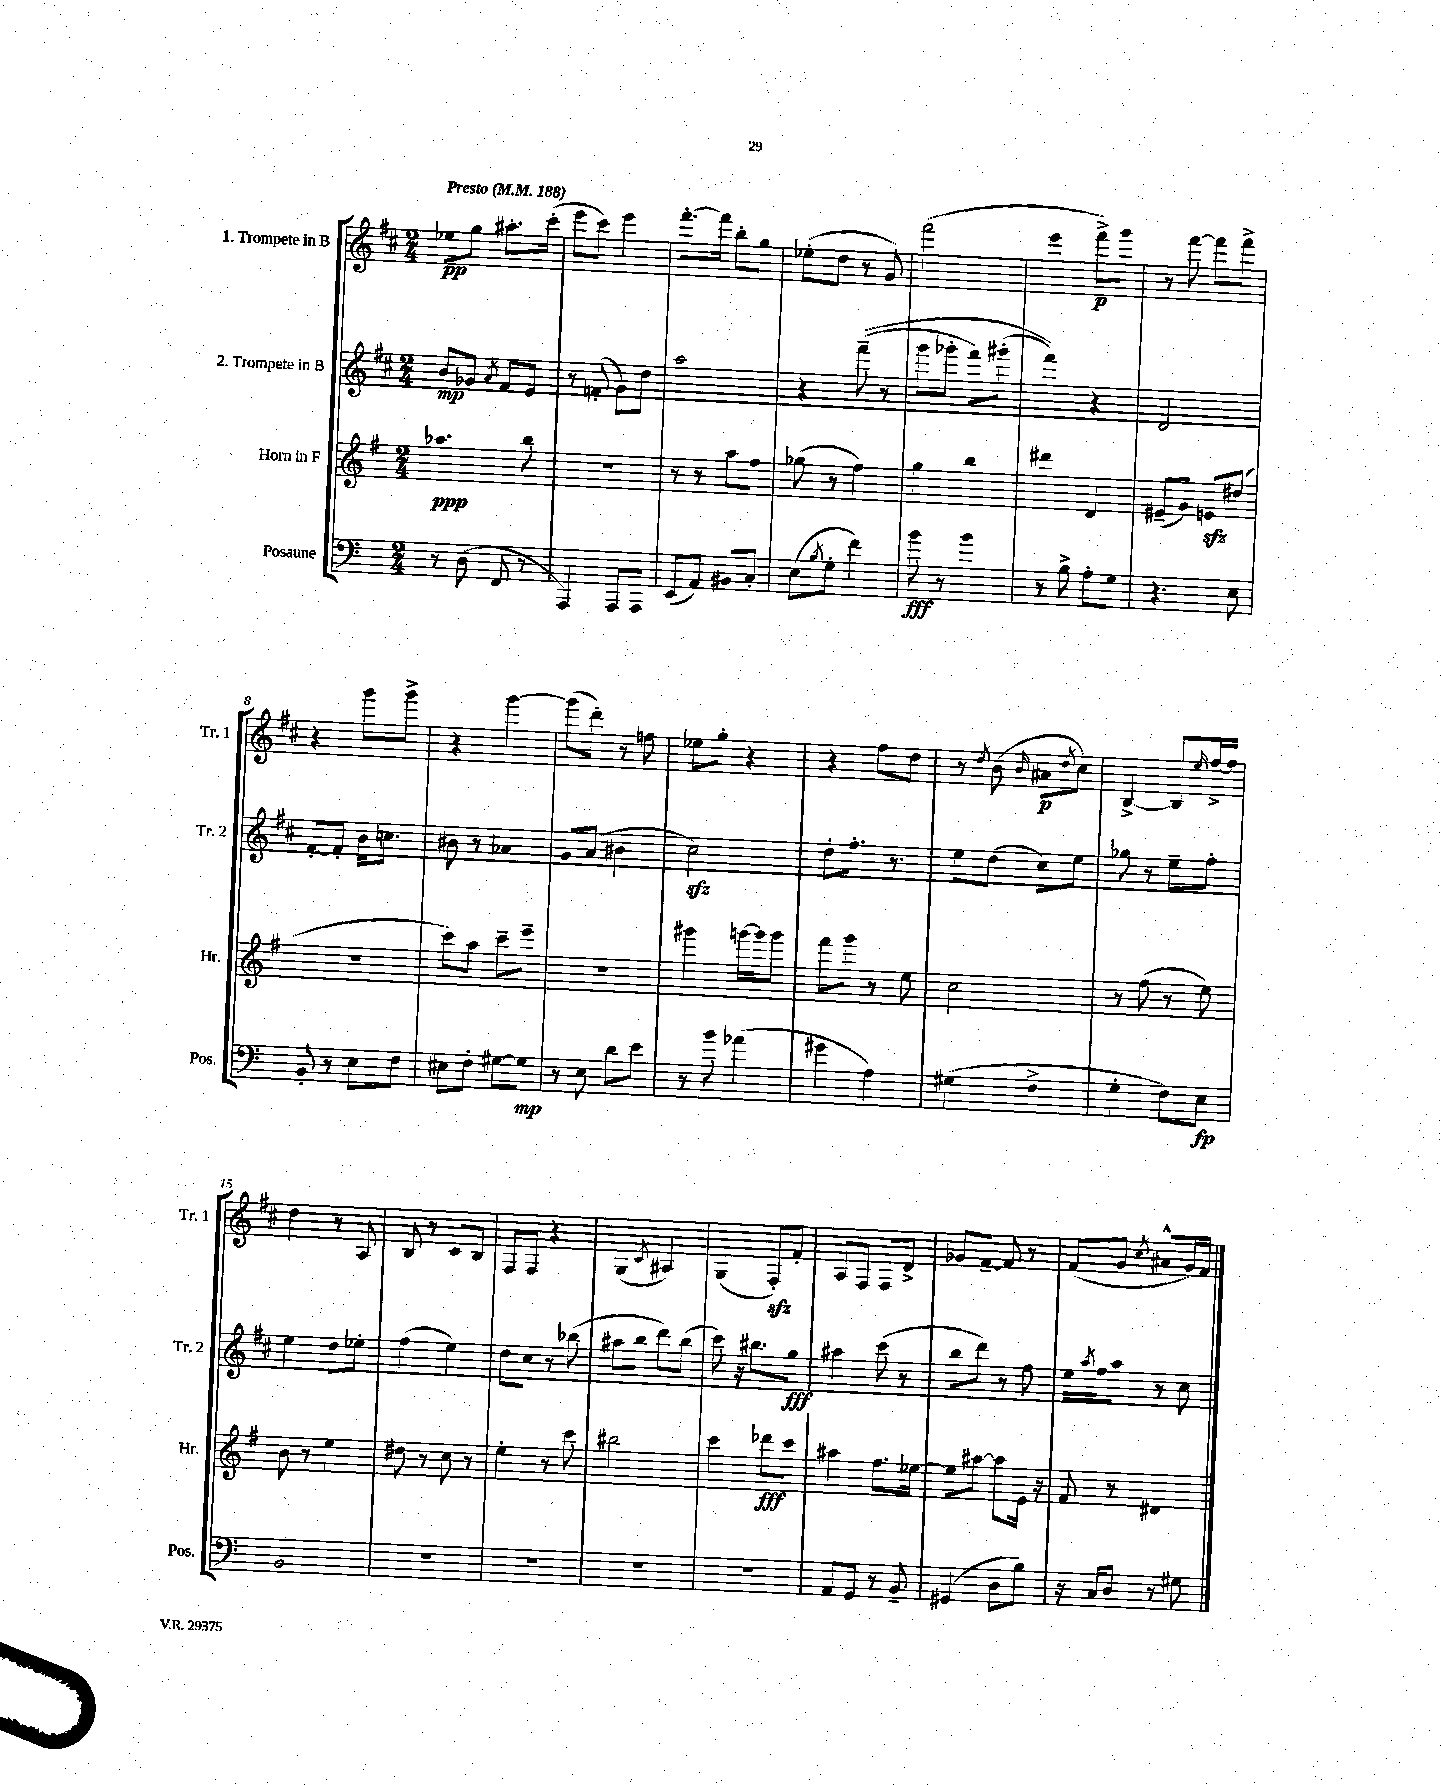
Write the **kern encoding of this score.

**kern	**dynam	**kern	**dynam	**kern	**dynam	**kern	**dynam
*part4	*part4	*part3	*part3	*part2	*part2	*part1	*part1
*staff4	*staff4	*staff3	*staff3	*staff2	*staff2	*staff1	*staff1
*I"Posaune	*	*I"Horn in F	*	*I"2. Trompete in B	*	*I"1. Trompete in B	*
*I'Pos.	*	*I'Hr.	*	*I'Tr. 2	*	*I'Tr. 1	*
*clefF4	*	*clefG2	*	*clefG2	*	*clefG2	*
*k[]	*	*k[f#]	*	*k[f#c#]	*	*k[f#c#]	*
*M2/4	*	*M2/4	*	*M2/4	*	*M2/4	*
*MM188	*	*MM188	*	*MM188	*	*MM188	*
=1	=1	=1	=1	=1	=1	=1	=1
!	!	!	!	!	!	!LO:TX:a:B:t=Presto	!
8r	.	4.aa-X\	ppp	8b/L	mp	8ee-X\L	pp
(8D\	.	.	.	8g-X/J	.	8gg\J	.
.	.	.	.	8qa/	.	.	.
8FF/	.	.	.	8f#/L	.	8.aa#X'\L	.
8r	.	8bb\	.	8e/J	.	.	.
.	.	.	.	.	.	(16ccc#'\Jk	.
=2	=2	=2	=2	=2	=2	=2	=2
4AAA/)	.	2r	.	8r	.	8eee\L	.
.	.	.	.	(8fn'/	.	8ccc#\J)	.
8AAA/L	.	.	.	8g\L)	.	4eee\	.
8AAA/J	.	.	.	8dd\J	.	.	.
=3	=3	=3	=3	=3	=3	=3	=3
(8EE/L	.	8r	.	2aa\	.	[8.fff#'\L	.
8AA/J)	.	8r	.	.	.	.	.
.	.	.	.	.	.	16fff#\Jk]	.
8BB#X/L	.	8aa\L	.	.	.	8bb'\L	.
8C'/J	.	8ff#\J	.	.	.	8gg\J	.
=4	=4	=4	=4	=4	=4	=4	=4
(8E\L	.	(8gg-X\	.	4r	.	(8ee-X'\L	.
8qB/	.	.	.	.	.	.	.
8G'\J	.	8r	.	.	.	8dd\J	.
4f\)	.	4ff#\)	.	((8fff#~\	.	8r	.
.	.	.	.	8r	.	8g/)	.
=5	=5	=5	=5	=5	=5	=5	=5
8b\	fff	4gg\	.	8ggg\L	.	(2fff#\	.
8r	.	.	.	8ggg-X'\J	.	.	.
4b\	.	4bb\	.	8fff#\L)	.	.	.
.	.	.	.	(8ggg#X'\J	.	.	.
=6	=6	=6	=6	=6	=6	=6	=6
8r	.	4ddd#X\	.	4fff#\))	.	4eee\	.
8B^\	.	.	.	.	.	.	.
8A'\L	.	4d/	.	4r	.	8fff#^\L)	p
8G\J	.	.	.	.	.	8ggg\J	.
=7	=7	=7	=7	=7	=7	=7	=7
4.r	.	(8e#X~/L	.	2d/	.	8r	.
.	.	8g/J)	.	.	.	[8fff#\	.
.	.	8enzz/L	.	.	.	8fff#\L]	.
8E\	.	(8dd#X/J	.	.	.	8fff#^\J	.
!!LO:LB:g=z
=8	=8	=8	=8	=8	=8	=8	=8
8BB'/	.	2r	.	[8f#'/L	.	4r	.
8r	.	.	.	8f#'/J]	.	.	.
8E\L	.	.	.	16b\KL	.	8ggg\L	.
.	.	.	.	8.ccn\J	.	.	.
8F\J	.	.	.	.	.	8ggg^\J	.
=9	=9	=9	=9	=9	=9	=9	=9
8E#X\L	.	8ccc\L)	.	8b#X\	.	4r	.
8F'\J	.	8aa\J	.	8r	.	.	.
[8G#X\L	.	8ccc~\L	.	4a-X/	.	[4ggg\	.
8G#\J]	mp	8eee~\J	.	.	.	.	.
=10	=10	=10	=10	=10	=10	=10	=10
8r	.	2r	.	8g/L	.	(8ggg\L]	.
8E\	.	.	.	(8a/J	.	8ddd'\J)	.
8d\L	.	.	.	4b#X\	.	8r	.
8e\J	.	.	.	.	.	8ffn\	.
=11	=11	=11	=11	=11	=11	=11	=11
8r	.	4ggg#X\	.	2cc#zz\)	.	8ee-X\L	.
8b\	.	.	.	.	.	8gg'\J	.
(4a-X\	.	[16gggn\LL	.	.	.	4r	.
.	.	16ggg\J]	.	.	.	.	.
.	.	8ggg\J	.	.	.	.	.
=12	=12	=12	=12	=12	=12	=12	=12
4g#X\	.	8fff#\L	.	8dd'\L	.	4r	.
.	.	8ggg\J	.	8.ff#'\J	.	.	.
4A\)	.	8r	.	.	.	8ff#\L	.
.	.	.	.	8.r	.	.	.
.	.	8ee\	.	.	.	8dd\J	.
=13	=13	=13	=13	=13	=13	=13	=13
(4G#X\	.	2cc\	.	8ee\L	.	8r	.
.	.	.	.	.	.	8qdd/	.
.	.	.	.	(8dd\J	.	(8b\	.
.	.	.	.	.	.	16qqb/	.
4F^\	.	.	.	8cc#\L)	.	8a#X\L	p
.	.	.	.	.	.	8qdd/	.
.	.	.	.	8ee\J	.	8cc#\J)	.
=14	=14	=14	=14	=14	=14	=14	=14
4G'\	.	8r	.	8gg-X\	.	[4B^/	.
.	.	(8ff#\	.	8r	.	.	.
8F\L)	.	8r	.	8ee~\L	.	8B/L]	.
.	.	.	.	.	.	16qqee/	.
8E\J	fp	8ee\)	.	8ff#'\J	.	[16ff#^/L	.
.	.	.	.	.	.	16ff#/JJ]	.
!!LO:LB:g=z
=15	=15	=15	=15	=15	=15	=15	=15
2BB/	.	8b\	.	4ee\	.	4dd\	.
.	.	8r	.	.	.	.	.
.	.	4ee\	.	8dd\L	.	8r	.
.	.	.	.	8ee-X'\J	.	8A/	.
=16	=16	=16	=16	=16	=16	=16	=16
2r	.	8dd#X\	.	(4ff#\	.	8B/	.
.	.	8r	.	.	.	8r	.
.	.	8cc\	.	4ee\)	.	8c#/L	.
.	.	8r	.	.	.	8B/J	.
=17	=17	=17	=17	=17	=17	=17	=17
2r	.	4ee'\	.	8dd\L	.	8F#/L	.
.	.	.	.	8cc#\J	.	8F#/J	.
.	.	8r	.	8r	.	4r	.
.	.	8ccc\	.	(8bb-X\	.	.	.
=18	=18	=18	=18	=18	=18	=18	=18
2r	.	2bb#X\	.	8aa#X\L	.	(4G/	.
.	.	.	.	8bb\J	.	.	.
.	.	.	.	.	.	8qc#/	.
.	.	.	.	8ddd\L)	.	4A#X/)	.
.	.	.	.	(8bb\J	.	.	.
=19	=19	=19	=19	=19	=19	=19	=19
2r	.	4ccc\	.	8ccc#\)	.	(4G/	.
.	.	.	.	16r	.	.	.
.	.	.	.	8.bb#X\L	.	.	.
.	.	8ddd-X\L	fff	.	.	8F#zz'/L)	.
.	.	8ccc\J	.	8gg\J	fff	8f#'/J	.
=20	=20	=20	=20	=20	=20	=20	=20
8AA/L	.	4aa#X\	.	4aa#X\	.	8A/L	.
8GG/J	.	.	.	.	.	8F#/J	.
8r	.	8.ff#\L	.	(8ccc#\	.	8F#/L	.
8BB~/	.	.	.	8r	.	8d^/J	.
.	.	[16ee-X\Jk	.	.	.	.	.
=21	=21	=21	=21	=21	=21	=21	=21
(4GG#X/	.	8ee-\L]	.	8bb\L	.	8g-X/L	.
.	.	[8aa#X\J	.	8ddd\J)	.	[8f#~/J	.
8D\L	.	8aa#\L]	.	8r	.	8f#/]	.
8B\J)	.	16e\Jk	.	8ff#\	.	8r	.
.	.	16r	.	.	.	.	.
=22	=22	=22	=22	=22	=22	=22	=22
16r	.	8f#/	.	16ee\LL	.	(8f#/L	.
.	.	.	.	8qaa/	.	.	.
16C/KL	.	.	.	16ff#\J	.	.	.
8D/J	.	8r	.	8aa\J	.	8g/J	.
.	.	.	.	.	.	8qcc#/	.
8r	.	4d#X/	.	8r	.	8a#X^^/L	.
8G#X\	.	.	.	8cc#\	.	16g/L)	.
.	.	.	.	.	.	16f#/JJ	.
==	==	==	==	==	==	==	==
*-	*-	*-	*-	*-	*-	*-	*-
